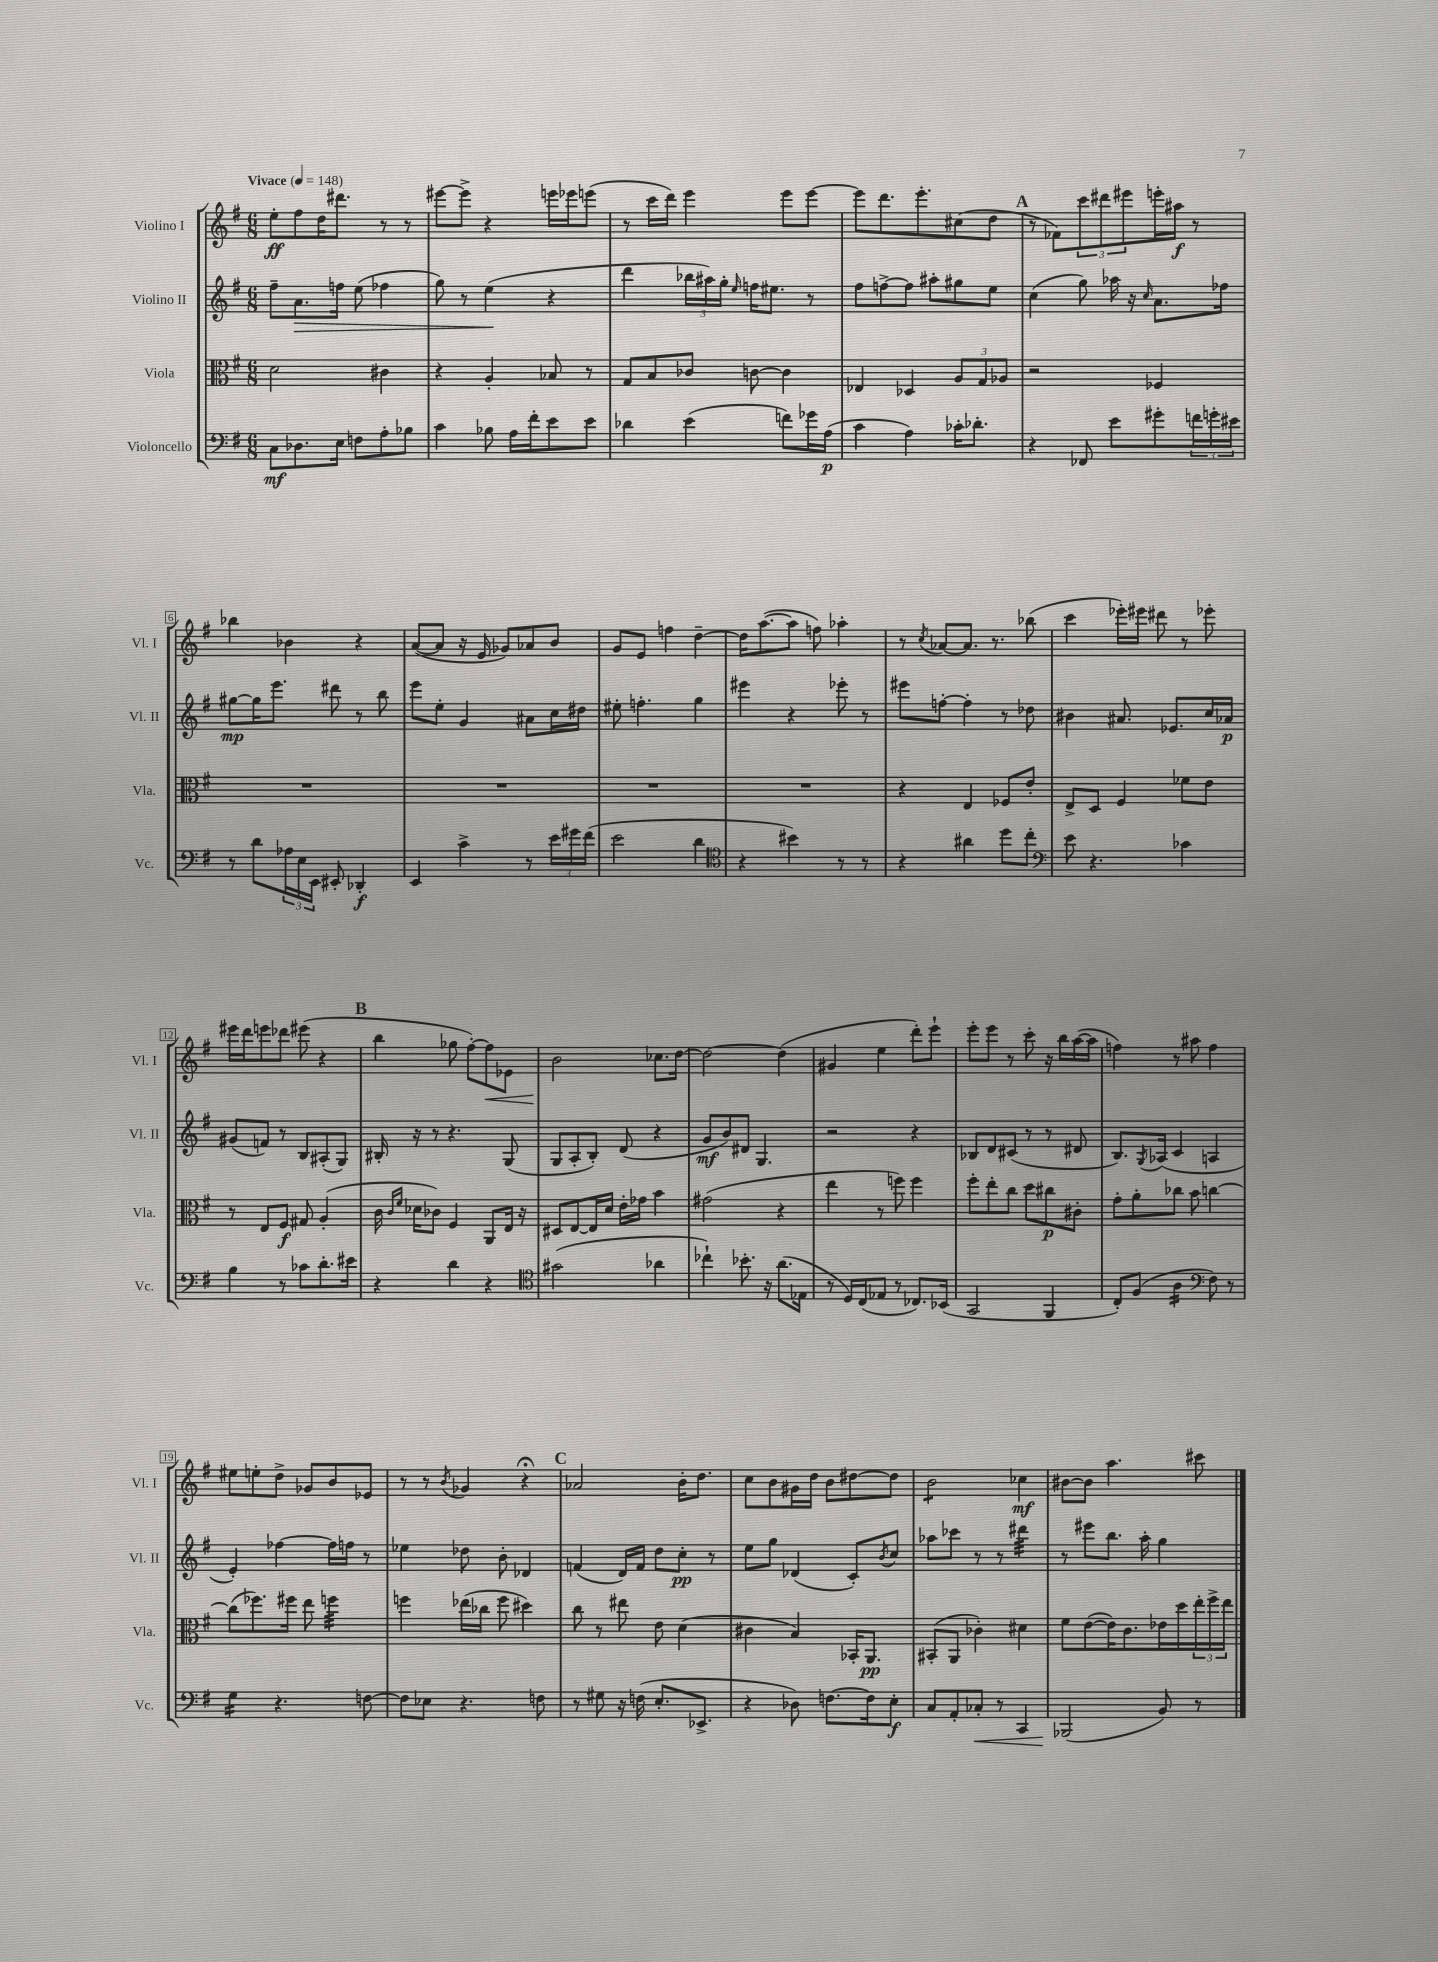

**kern	**kern	**kern	**kern
*staff4	*staff3	*staff2	*staff1
*clefF4	*clefC3	*clefG2	*clefG2
*k[f#]	*k[f#]	*k[f#]	*k[f#]
*M6/8	*M6/8	*M6/8	*M6/8
*MM148	*MM148	*MM148	*MM148
8C	2d	8ff#~	8ee'
8.D-	.	8.a	8ff#
.	.	.	16dd
16E	.	16ff	8.ddd#
8F	.	(8ee	.
8A'	4c#	4ff-	8r
8B-	.	.	8r
=	=	=	=
4c	4r	8gg)	[8eee#
.	.	8r	8eee#^]
8B-	4A'	(4ee	4r
16A	.	.	.
16f#'	.	.	.
8e	8B-	4r	16eee
.	.	.	16eee-
8e	8r	.	(8eee
=	=	=	=
4d-	8G	4ddd	8r
.	8B	.	16ccc
.	.	.	16ddd)
(4e	8c-	24bb-	4eee
.	.	24aa#)	.
.	.	24gg'	.
.	.	16qqee	.
.	[8c	16ff	.
.	.	8.ee#	.
8f)	4c]	.	8eee
16g-	.	8r	[8eee
(16A	.	.	.
=	=	=	=
4c	4E-	8ff#	8eee]
.	.	[8ff^	8.ddd
4A)	4D-	8ff]	.
.	.	.	8.eee'
.	.	8aa#'	.
16c-'	12A	8gg#	(8cc#
8.d-'	.	.	.
.	12G	.	.
.	.	8ee	8dd
.	12A-	.	.
=	=	=	=
4r	2r	(4cc	8r
.	.	.	8f-)
8FF-	.	8gg)	12ccc
.	.	.	12ddd#
8e	.	16aa-	.
.	.	.	12eee#
.	.	16r	.
.	.	16qqcc	.
8g#'	4F-	8.a	16eee'
.	.	.	16aa#
24f	.	.	8r
24g'	.	.	.
.	.	16ff-	.
24e#	.	.	.
=	=	=	=
8r	2.r	[8gg#	4bb-
8d	.	16gg#]	.
.	.	8.eee	.
24A-	.	.	4b-
24E	.	.	.
24EE	.	.	.
8EE#'	.	8ddd#	.
4DD-'	.	8r	4r
.	.	8bb	.
=	=	=	=
4EE	2.r	8eee	([8a
.	.	8ee'	8a]
4c^	.	4g	16r
.	.	.	16e
.	.	.	8g-)
8r	.	8a#	8a-
24e	.	16cc	8b
24g#	.	.	.
.	.	16dd#	.
(24f#	.	.	.
=	=	=	=
2e	2.r	8ee#'	8g
.	.	4.ff'	8e
.	.	.	4ff
4d	.	4gg	[4dd~
=	=	=	=
*clefC4	*	*	*
4r	2.r	4eee#	16dd]
.	.	.	([8.aa
4b#)	.	4r	8aa]
.	.	.	8ff)
8r	.	8eee-'	4aa-'
8r	.	8r	.
=	=	=	=
4r	4r	8eee#	8r
.	.	.	8qcc
.	.	[8ff'	[8a-
4a#	4E	4ff']	8.a-]
.	.	.	8.r
8dd	8F-	8r	.
8cc'	8e'	8dd-	(8bb-
=	=	=	=
*clefF4	*	*	*
8e	8E^	4b#	4ccc
4.r	8D	.	.
.	4F#	8.a#	16eee-')
.	.	.	16eee#
.	.	.	8ddd#
.	.	8.e-	.
4c-	8f-	.	8r
.	8e	16cc	8eee-'
.	.	16a-	.
=	=	=	=
4B	8r	(8g#	16eee#
.	.	.	16ddd
.	8E	8f)	8eee
8r	8F#	8r	8ddd-
8c-	8G#	8B	(8eee#
8.d'	(4A'	(8A#'	4r
.	.	8G)	.
16e#	.	.	.
=	=	=	=
4r	16c	16B#'	4bb
.	16qqc	.	.
.	16qqf#	.	.
.	16d-	16r	.
.	8c-)	8r	.
4d	4F#	4.r	8gg-
.	.	.	[8ff#')
4r	8AA	.	8ff#]
.	16E	(8G	8e-
.	16r	.	.
=	=	=	=
*clefC4	*	*	*
(2g#	8D#	8G	2b
.	[8E	8A'	.
.	16E]	8B')	.
.	16d	.	.
.	16e'	(8d	.
.	16g-	.	.
4a-	4b	4r	8.cc-
.	.	.	[16dd
=	=	=	=
4cc-`)	(2g#	8g	2dd_
.	.	8b)	.
8.b-'	.	8d#	.
.	.	4.G	.
16r	.	.	.
(8.a	4r	.	(4dd]
16E-	.	.	.
=	=	=	=
8r	4ee	2r	4g#
16D)	.	.	.
(16C	.	.	.
8E-	8r	.	4ee
8r	8ff)	.	.
8.C-)	4ff	4r	8ddd')
.	.	.	8eee`
(16BB-	.	.	.
=	=	=	=
2GG	8ff#'	8B-	8eee'
.	8ee'	8d	8eee
.	8cc	(8c#	8r
.	8dd	8r	8ccc'
4FF#	8cc#	8r	16r
.	.	.	16bb
.	8c#'	8d#	([16aa
.	.	.	16aa]
=	=	=	=
8C')	8g'	8.B)	4ff)
(8F#	8a'	.	.
.	.	8qG	.
.	.	(16A-	.
4A	8cc-	4c	8r
.	8b	.	8aa#
*clefF4	*	*	*
8F#)	[4cc	4A	4ff
8r	.	.	.
=	=	=	=
4G	(8cc]	4e')	8ee#
.	8.ff-)	.	8ee'
4.r	.	[4ff-	8dd^
.	16ff#	.	.
.	8ee	.	8g-
.	4ff	16ff-]	8b
.	.	16ff	.
[8F	.	8r	8e-
=	=	=	=
8F]	4ff	4ee-	8r
8E-	.	.	8r
.	.	.	8qb
4.r	(16ee-	8dd-	4g-
.	16cc-	.	.
.	8ff	8b'	.
.	4dd#)	4d-	4r;
8F	.	.	.
=	=	=	=
8r	8cc	(4f	2a-
8G#	8r	.	.
16r	8ee#	16d)	.
(16F	.	16f	.
8.E'	8e	8dd	.
.	(4d	8cc'	16b'
8.EE-^	.	.	8.dd
.	.	8r	.
=	=	=	=
4r	4c#	8ee	8cc
.	.	8gg	8b
8D-)	4B)	(4d-	16g#
.	.	.	16dd
[8.F	.	.	8b
.	16BB-'	8c')	[8dd#
16F]	8.AA	.	.
.	.	8qb	.
8E'	.	8cc	8dd#]
=	=	=	=
8C	(8BB#'	8aa-	2b
8AA'	8AA	8ccc-	.
8C-'	4c-')	8r	.
8r	.	8r	.
4CC	4d#	4ddd#	4cc-
=	=	=	=
(2BBB-	8f#	8r	[8b#
.	([8e	8eee#	8b#]
.	16e])	8.bb	4.aa
.	8.c	.	.
.	.	16aa'	.
8BB)	16e-	4gg	.
.	16dd	.	.
8r	24ee'	.	8ccc#
.	24ff#^	.	.
.	24ee	.	.
==	==	==	==
*-	*-	*-	*-
